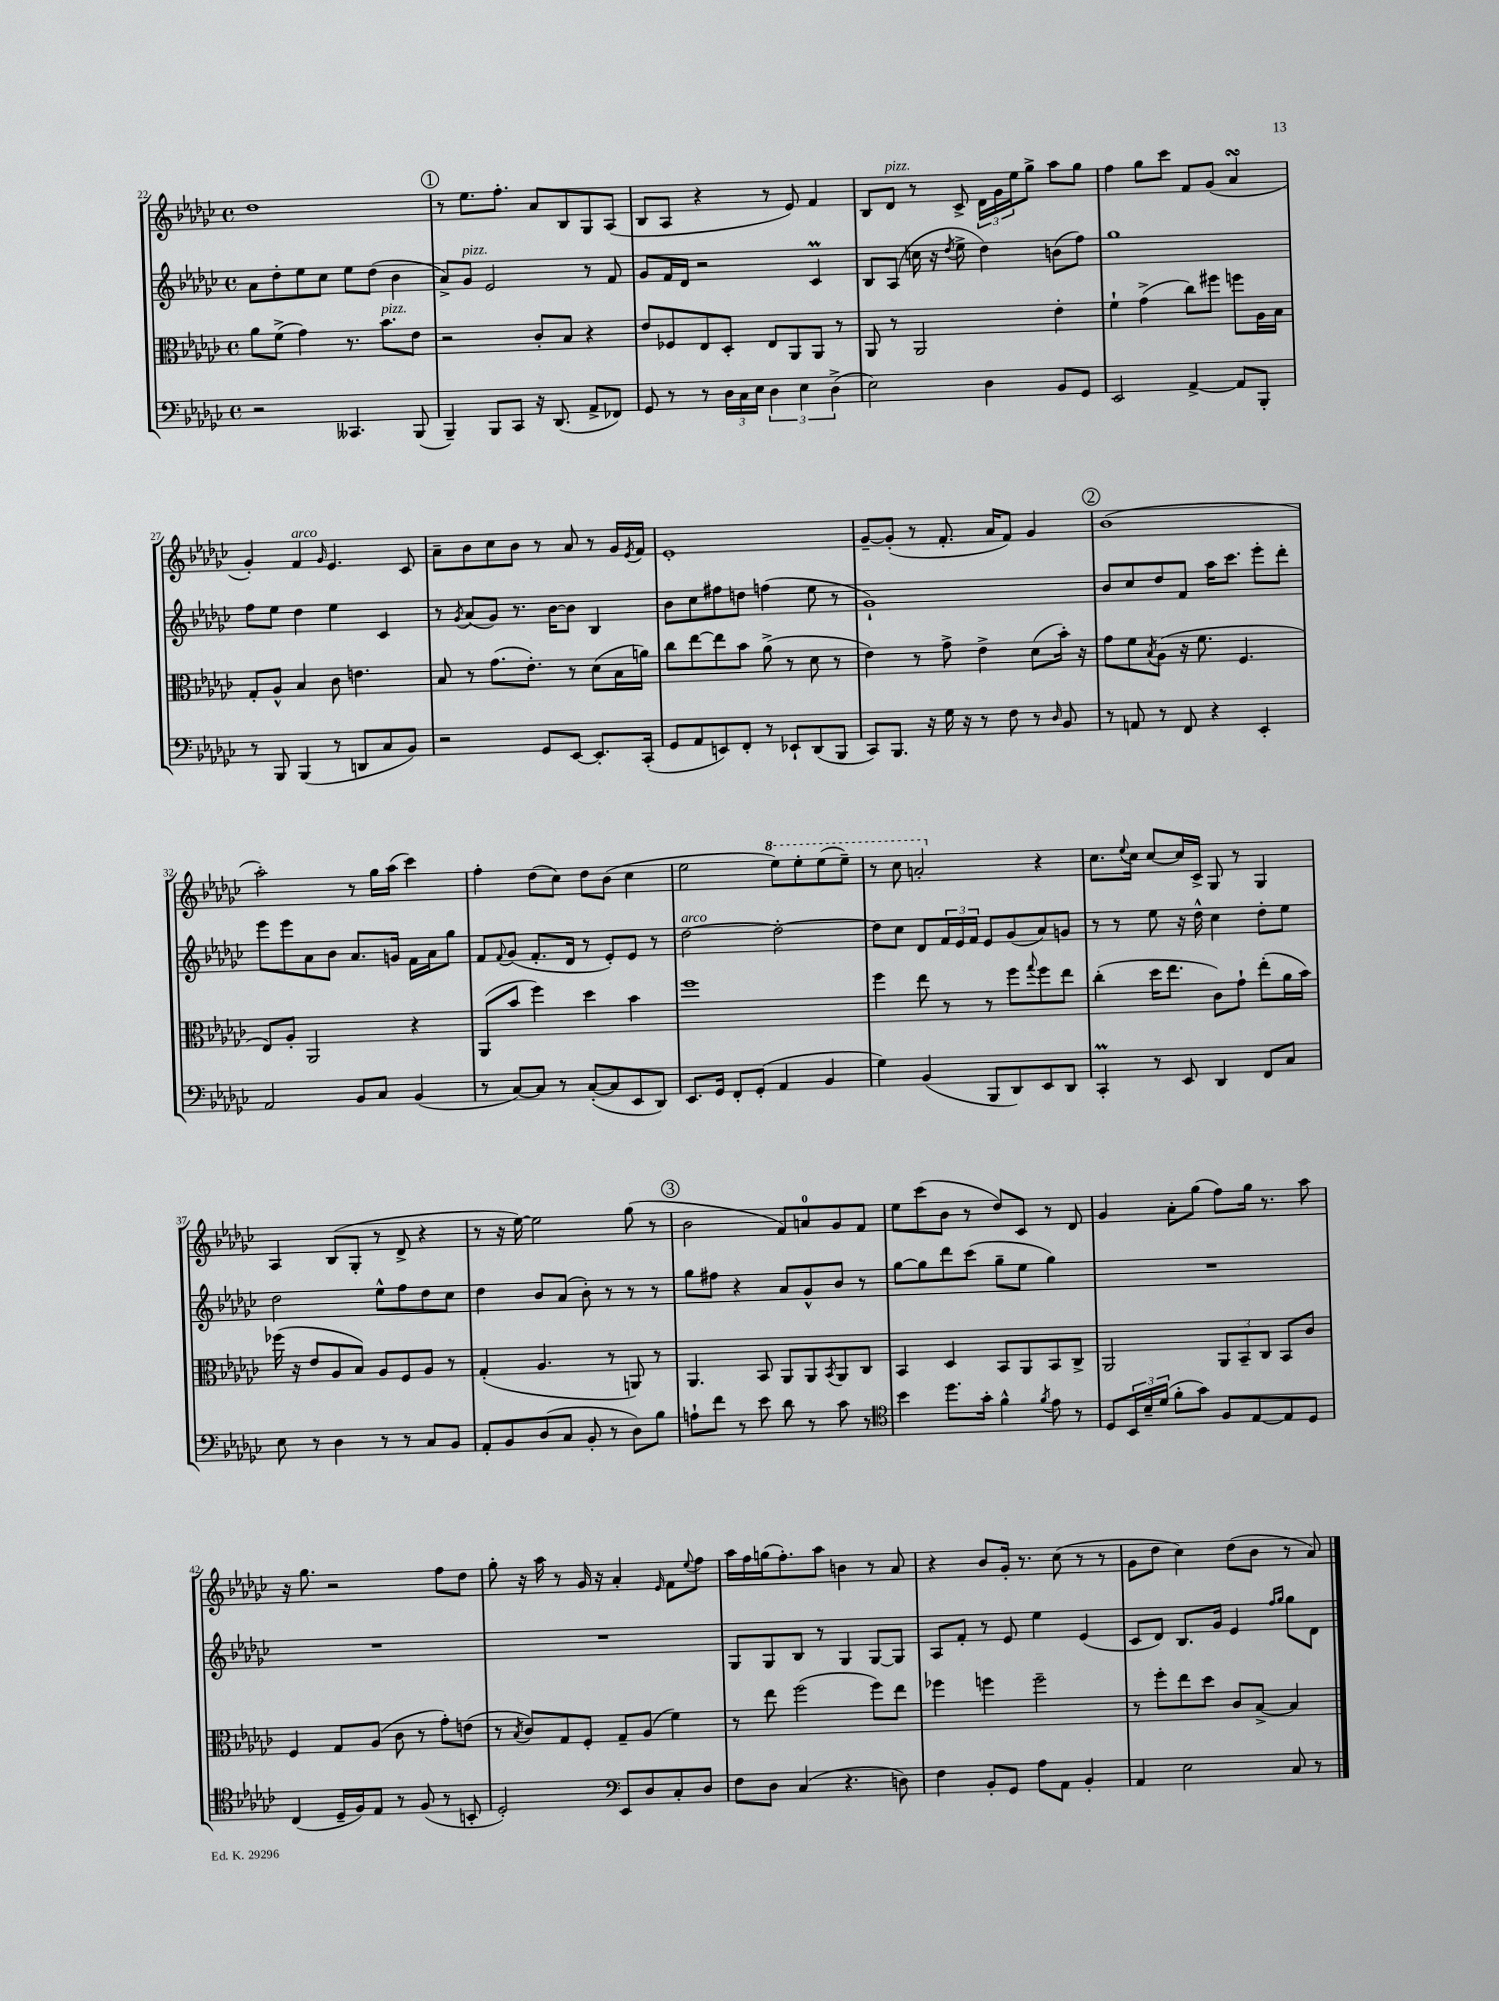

**kern	**kern	**kern	**kern
*staff4	*staff3	*staff2	*staff1
*clefF4	*clefC3	*clefG2	*clefG2
*k[b-e-a-d-g-c-]	*k[b-e-a-d-g-c-]	*k[b-e-a-d-g-c-]	*k[b-e-a-d-g-c-]
*M4/4	*M4/4	*M4/4	*M4/4
*met(c)	*met(c)	*met(c)	*met(c)
2r	8a-	8a-	1dd-
.	(8f^	8dd-'	.
.	4g-)	8ee-	.
.	.	8cc-	.
4.CC--	8.r	8ee-	.
.	.	(8dd-	.
.	8.b-	.	.
.	.	4b-	.
(8BBB-	8e-	.	.
=	=	=	=
4BBB-~)	2r	8a-^)	8r
.	.	8g-	8.ee-
8BBB-	.	2e-	.
.	.	.	8.ff'
8CC-	.	.	.
16r	8c-'	.	8a-
(8.DD-	.	.	.
.	8B-	.	8B-
8AA-^	4r	8r	8G-
8FF-)	.	8f	(8A-
=	=	=	=
8GG-	8e-	8g-	8B-
8r	8F-	16f	8A-
.	.	16d-	.
8r	8E-	2r	4r
24D-	8D-'	.	.
24C-	.	.	.
24E-	.	.	.
6D-	8E-	.	8r
.	8AA-	.	8e-)
6E-	.	.	.
.	8AA-	4c-	4f
(6D-^	.	.	.
.	8r	.	.
=	=	=	=
2E-)	8AA-	8B-	8B-
.	8r	(8A-	8d-
.	2AA-	16cc	8r
.	.	16r	.
.	.	8qdd-	.
.	.	8ee-^	8c-^
4D-	.	4dd-)	24d-
.	.	.	24g-
.	.	.	24ee-
.	.	.	8gg-^
8BB-	4e-'	(8b	8aa-
8GG-	.	8ff)	8gg-
=	=	=	=
2EE-	4f`	1gg-	4ff
.	(4g-^	.	8gg-
.	.	.	8ccc-
[4AA-^	8cc-)	.	8f
.	8ff#	.	(8g-
8AA-]	8ff	.	4a-
8BBB-'	16A-	.	.
.	16B-	.	.
=	=	=	=
8r	8G-'	8ff	4g-')
8BBB-	8A-^^	8ee-	.
(4BBB-	4B-	4dd-	4f
.	.	.	16qqg-
8r	8c-	4ee-	4.e-
8DD	4.e	.	.
8C-	.	4c-	.
8BB-)	.	.	8c-
=	=	=	=
2r	8B-	8r	8a-~
.	.	8qg-	.
.	8r	(8a-	8b-
.	(8.g-	8g-)	8cc-
.	.	8.r	8b-
.	8.e-')	.	.
8GG-	.	.	8r
.	.	[16b-	.
[8EE-	8r	8b-]	8a-
8.EE-']	(8d-	4B-	8r
.	16B-	.	16g-
.	.	.	8qe-
(16CC-'	16a)	.	16f
=	=	=	=
8GG-	8cc-	8b-	1e-'
8AA-	[8ee-	8cc-	.
8EE)	8ee-]	8ff#	.
8FF'	8b-	8dd	.
8r	(8a-^	(4ff	.
8EE-`	8r	.	.
(8DD-	8d-	8ee-	.
8BBB-	8r	8r	.
=	=	=	=
8CC-)	4e-)	1g-`)	[8g-~
8.BBB-	.	.	(8g-']
.	8r	.	8r
16r	.	.	.
16G-	8g-^	.	8.f'
16r	.	.	.
8r	4e-^	.	.
.	.	.	16a-
8F	.	.	8f)
8r	(8d-	.	4g-
16qqD-	.	.	.
8BB-	16b-')	.	.
.	16r	.	.
=	=	=	=
8r	8g-	8b-	(1b-
8AA	8f	8cc-	.
.	8qB-	.	.
8r	(8A-	8dd-	.
8FF	16r	8f	.
.	8.f	.	.
4r	.	16aa-	.
.	.	8.ccc-	.
.	4.F	.	.
4EE-'	.	8eee-'	.
.	.	8ddd-'	.
=	=	=	=
2AA-	8E-)	8eee-	2aa-')
.	8A-'	8eee-	.
.	2AA-	8a-	.
.	.	8b-	.
8BB-	.	8.a-	8r
8C-	.	.	16gg-
.	.	16g	(16aa-
(4BB-	4r	16f	4ccc-)
.	.	16a-	.
.	.	8gg-	.
=	=	=	=
8r	(8AA-	8f	4ff'
.	.	8qqf	.
[8C-)	8b-	(8g-	.
8C-]	4ff)	8.f'	(8dd-
8r	.	.	8cc-)
.	.	16d-	.
([8C-'	4dd-	8r	8dd-
8C-]	.	8e-')	(8b-
8EE-	4b-	8e-	4cc-
8DD-)	.	8r	.
=	=	=	=
8.EE-	1ff	[2dd-	2ee-
16GG-	.	.	.
8FF'	.	.	.
(8GG-'	.	.	.
4AA-	.	2dd-'_	8eee-)
.	.	.	8eee-'
4BB-	.	.	(8eee-
.	.	.	8eee-~)
=	=	=	=
4G-)	4ff	8dd-]	8r
.	.	8cc-	8ccc-
(4BB-	8ee-	8d-	2aa'
.	8r	24f	.
.	.	24e-	.
.	.	24f	.
8BBB-	8r	8e-	.
8DD-)	8ff	(8g-	.
.	8qqgg-	.	.
8EE-	8ff	8a-)	4r
8DD-	8ee-	8g	.
=	=	=	=
4CC-'	(4cc-'	8r	8.cc-
.	.	8r	.
.	.	.	8qqee-
.	.	.	16cc-
8r	16dd-	8ee-	[8cc-
.	8.ee-	.	.
8EE-	.	16r	16cc-]
.	.	16dd-^^	16c-^
4DD-	8c-)	4cc-	8G-
.	8g-`	.	8r
8FF	(8ee-'	8dd-'	4G-
8C-	16a-	8ee-	.
.	16b-)	.	.
=	=	=	=
8E-	(16ff-	2dd-	4A-
.	16r	.	.
8r	8e-	.	.
4D-	8A-	.	(8B-
.	8B-)	.	8G-'
8r	8A-	8ee-^^	8r
8r	8F	8ff	8d-^
8C-	8A-	8dd-	4r
8BB-	8r	8cc-	.
=	=	=	=
8AA-'	(4G-'	4dd-	8r
8BB-	.	.	16r
.	.	.	[16ee-)
(8D-	4.A-	8b-	2ee-]
8C-	.	(8a-	.
8BB-'	.	8b-')	.
8r	8r	8r	.
8D-)	8AA)	8r	(8gg-
8B-	8r	8r	8r
=	=	=	=
8A`	4.AA-	8gg-	2b-
8f	.	8ff#	.
8r	.	4r	.
8e-	8BB-	.	.
8d-	8AA-	8a-	8f)
8r	8AA-	8g-^^	8a
.	8qBB-	.	.
8c-	8AA-	8b-	8g-
8r	8C-	8r	8f
=	=	=	=
*clefC4	*	*	*
4b-	4BB-	[8gg-	8ee-
.	.	8gg-]	(8ccc-
8.dd-	4D-	8ddd-	8b-
.	.	(8ccc-	8r
16g-'	.	.	.
4f^^	8BB-	8gg-~	8dd-)
.	8AA-	8ee-	8c-
8qf	.	.	.
8e-	8BB-	4gg-)	8r
8r	8C-^	.	8d-
=	=	=	=
8D-	2AA-	1r	4g-
24BB-	.	.	.
24B-~	.	.	.
(24d-	.	.	.
8f'	.	.	8a-'
8g-)	.	.	(8gg-
8F	12AA-	.	8ff)
.	12BB-~	.	.
[8E-	.	.	16gg-
.	12C-	.	.
.	.	.	8.r
8E-]	8BB-	.	.
8D-	8c-	.	8aa-
=	=	=	=
(4C-	4F	1r	16r
.	.	.	8.gg-
16D-~	8G-	.	2r
16F)	.	.	.
8E-	(8A-	.	.
8r	8c-	.	.
(8F	8r	.	.
8r	8g-')	.	8ff
8BB'	(8e	.	8dd-
=	=	=	=
2D-')	8r	1r	8gg-'
.	8qB-	.	.
.	8c-)	.	16r
.	.	.	16aa-
.	8G-	.	8r
.	8F'	.	16g-
.	.	.	16r
*clefF4	*	*	*
8EE-	8G-~	.	4a-'
8D-	(8A-	.	.
.	.	.	16qqe-
8C-'	4f)	.	8f
.	.	.	8qqee-
8D-	.	.	8ff
=	=	=	=
8F	8r	8G-	16aa-
.	.	.	16ff
8D-	8ee-	8G-	(16gg
.	.	.	8.ff')
(4C-	(2ff	8B-	.
.	.	8r	8aa-
4.r	.	4G-	4b
.	8ff)	[8G-	8r
8D)	8ee-	8G-]	8a-
=	=	=	=
4F	4ff-	8A-	4r
.	.	8f'	.
8BB-'	4ff	8r	8b-
8GG-	.	8e-	16g-'
.	.	.	8.r
8A-	2ff~	4ee-	.
8AA-	.	.	(8cc-
4BB-'	.	(4e-	8r
.	.	.	8r
=	=	=	=
4AA-	8r	8c-	8g-
.	8ff'	8d-)	8dd-
2E-	8ee-	8.B-	4cc-)
.	8dd-	.	.
.	.	16g-	.
.	8c-	4e-	(8dd-
.	[8B-^	.	8b-
.	.	16qqff	.
.	.	16qqgg-	.
8C-	4B-]	8gg-	8r
8r	.	8d-	8a-)
==	==	==	==
*-	*-	*-	*-
